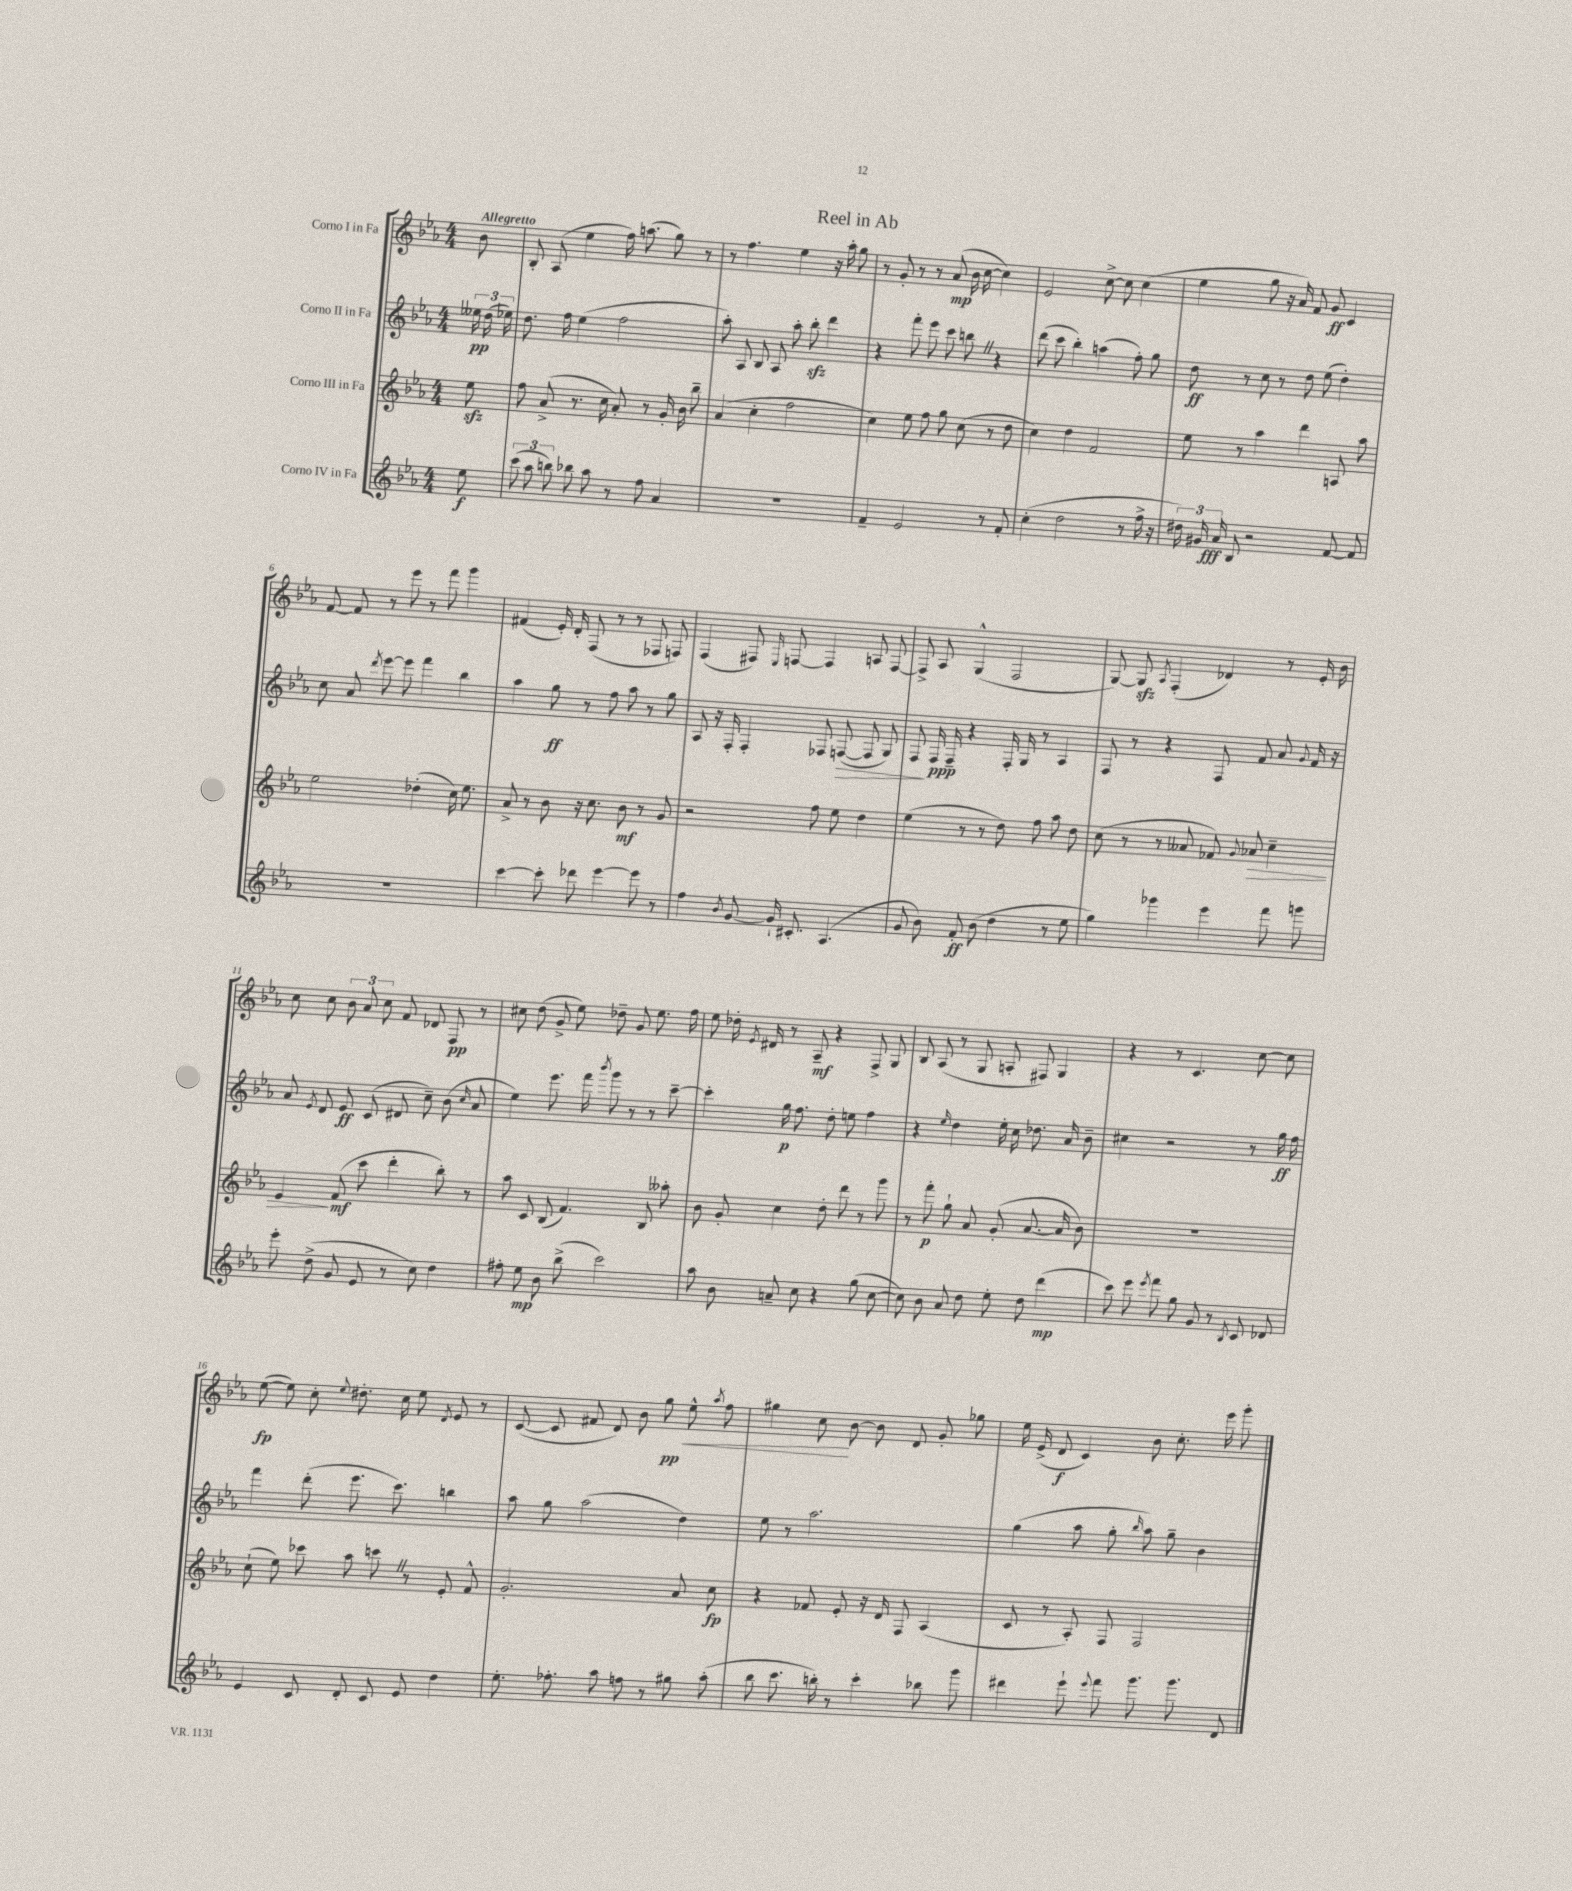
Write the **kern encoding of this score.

**kern	**kern	**kern	**kern
*staff4	*staff3	*staff2	*staff1
*clefG2	*clefG2	*clefG2	*clefG2
*k[b-e-a-]	*k[b-e-a-]	*k[b-e-a-]	*k[b-e-a-]
*M4/4	*M4/4	*M4/4	*M4/4
8ee-\	8ee-\	24ee--\	8b-\
.	.	(24dd\	.
.	.	24ee-\)	.
=	=	=	=
(12ccc\	8ff\	8.dd\	8B-'/
12aa-\	.	.	.
.	(8a-^/	.	(8A-/
12bb\)	.	.	.
.	.	16ff\	.
8bb-\	8.r	(4ee-\	4ee-\
8aa-\	.	.	.
.	16cc\	.	.
8r	8a-'/)	2ff\	16ff\)
.	.	.	(8.aa\
8ff\	8r	.	.
4a-/	16g'/	.	8gg\)
.	16b-\	.	.
.	8bb-~\	.	8r
=	=	=	=
1r	(4a-/	8aa-'\)	8r
.	.	8A-/	4.ff\
.	4cc'\	8B-/	.
.	.	8A-/	.
.	2ff\	8aa-'\	4ee-\
.	.	8bb-'\	.
.	.	4ddd\	16r
.	.	.	16aa-'\
.	.	.	8gg\
=	=	=	=
4f~/	4cc\)	4r	8r
.	.	.	8g'/
2e-/	8ee-\	8fff'\	8r
.	8ff\	8eee-\	8r
.	8gg\	8ccc\	(8a-/
.	(8cc\	8bb\	16b-\
.	.	.	[16cc\
8r	8r	4r	4cc\])
8f'/	8dd\	.	.
=	=	=	=
(4cc'\	4cc\)	(8ddd\	2e-/
.	.	8ccc\	.
2dd\	4dd\	4bb-'\)	.
.	2f/	(4aa\	[8cc^\
.	.	.	8cc\]
8r	.	8ff'\)	(4cc\
16ff^\	.	8gg\	.
16r	.	.	.
=	=	=	=
24dd#\)	8ee-\	8dd\	4ee-\
24g#/	.	.	.
24a-/	.	.	.
8B-/	8r	8r	.
2r	4aa-\	8cc\	8gg\
.	.	8r	16r
.	.	.	16a-/)
.	4ddd\	8dd\	8f/
.	.	(8ee-\	8g/
[8f/	8A/	4dd'\)	4c/
8f/]	8aa-\	.	.
=	=	=	=
1r	2ee-\	8cc\	[8f/
.	.	8a-/	8f/]
.	.	8qddd/	.
.	.	[8eee-\	8r
.	.	8eee-\]	8eee-\
.	(4dd-'\	4fff\	8r
.	.	.	8fff\
.	16cc\)	4bb-\	4ggg\
.	8.ee-\	.	.
=	=	=	=
[4ccc\	8a-^/	4aa-\	(4f#/
.	8r	.	.
8ccc'\]	8b-\	8gg\	16e-'/)
.	.	.	16d'/
8ddd-\	16r	8r	(8F/
.	8.cc\	.	.
[4eee-\	.	8ff\	8r
.	8b-\	8aa-\	8r
8eee-\]	8r	8r	8F-/
8r	8g/	8gg\	8F/)
=	=	=	=
4ff\	2r	8A-/	(4F/
.	.	16r	.
.	.	16F'/	.
8qb-/	.	.	.
[8g/	.	4F'/	8F#/)
.	.	.	16qqE-/
16g`/]	.	.	[8F/
8.c#'/	.	.	.
.	8ff\	8F-/	4F/]
(4.A-/	8ee-\	([8F/	.
.	4dd\	8F/]	8A/
.	.	8G/)	[8F/
=	=	=	=
8g/	(4ee-\	8F/	8F^/]
8b-\)	.	16F/	8A-/
.	.	16F~/	.
8f'/	8r	4r	(4G^^/
(8b-\	8r	.	.
4dd\	8dd\)	16F'/	2F/
.	.	16G/	.
.	8ff\	8r	.
8r	8aa-\	4A-/	.
8ee-\	8dd\	.	.
=	=	=	=
4gg\)	(8cc\	8F/	[8G/)
.	8r	8r	8G/]
.	.	.	8qA-/
4ggg-\	8r	4r	(4F'/
.	8a--/	.	.
4eee-\	8f-/)	8F/	4d-/)
.	8qqg/	.	.
.	8a-/	8f/	.
8fff\	4cc~\	8a-/	8r
.	.	8qqg/	.
8ggg\	.	16f/	16e-'/
.	.	16r	16b-\
=	=	=	=
8eee-'\	4e-/	8a-/	8cc\
.	.	8qe-/	.
(8dd^\	.	8d/	8cc\
8g/	(8f/	8e-/	12b-\
.	.	.	12a-/
8e-/	8ccc\	(8c/	.
.	.	.	12cc\
8r	4ddd'\	8d#/	8f/
8cc\)	.	8cc~\)	8d-/
4dd\	8bb-'\)	(8b-\	8F/
.	.	16qqcc/	.
.	8r	8a-/	8r
=	=	=	=
8ff#'\	8aa-\	4ee-\)	8cc#\
8ee-\	8c/	.	(8dd\
8b-\	(8B-/	8.eee-\	8g^/
(8bb-^\	4.f/)	.	8ee-\)
.	.	16fff\	.
.	.	8qbbb-/	.
2ccc\)	.	8ggg\	8dd-~\
.	.	8r	8g/
.	8B-/	8r	8.ee-\
.	8aa--'\	[8ccc~\	.
.	.	.	16ff\
=	=	=	=
8aa-\	8b-\	4ccc'\]	8ee-\
8b-\	8g'/	.	16dd-'\
.	.	.	8qe-/
.	.	.	16d#/
8a~/	4cc\	16gg\	8r
.	.	8.ff\	.
8cc\	.	.	8A-~/
4r	8dd'\	8dd'\	4r
.	8ddd\	8ee\	.
(8gg\	8r	4ff\	8F^/
[8cc\	8ggg\	.	8G/
=	=	=	=
8cc\])	8r	4r	8B-/
8b-\	8fff'\	.	(8A-/
.	.	16qqee-/	.
8a-/	8gg`\	4dd\	8r
8dd\	8a-/	.	8G/
8ee-'\	(8g'/	16ee-'\	8A'/
.	.	16cc\	.
8dd\	[8.a-/	8.dd-\	8F#/)
(4ddd\	.	.	4G/
.	16a-/]	16a-/	.
.	8b-\)	8b-~\	.
=	=	=	=
8ccc\)	1r	4cc#\	4r
8eee-\	.	.	.
8qeee-/	.	.	.
8fff\	.	2r	8r
8gg\	.	.	4.c/
8g/	.	.	.
8r	.	.	.
8qB-/	.	.	.
8c/	.	8r	[8cc\
8d-/	.	16gg\	8cc\]
.	.	16ff\	.
=	=	=	=
4e-/	(8cc`\	4fff\	([8ee-\
.	8ee-\)	.	8ee-\])
8c/	8ccc-\	(8ddd'\	8cc'\
.	.	.	8qqee-/
8d'/	8aa-\	8.eee-\	8.dd#'\
8c/	8ccc\	.	.
.	.	8.ccc\)	16cc\
8e-/	8r	.	8ee-\
.	.	.	8qd/
4dd\	8e-'/	4bb\	8e-/
.	8f^^/	.	8r
=	=	=	=
8.ee-'\	2.g'/	8aa-\	([8c/
.	.	8gg\	8c/]
8.ff-'\	.	.	.
.	.	(2aa-\	8f#/
8aa-\	.	.	8d/)
8ff\	.	.	8b-\
8r	.	.	8gg\
8gg#\	8a-/	4dd\)	8ee-^^\
.	.	.	8qaa-/
(8aa-'\	8cc\	.	8ff\
=	=	=	=
8bb-\	4r	8ee-\	4gg#\
8.ccc\	.	8r	.
.	8f-/	2.aa-\	8cc\
16bb'\)	.	.	.
8r	8e-'/	.	[8b-\
4ccc'\	16r	.	8b-\]
.	16d/	.	.
.	8F/	.	8d/
8bb-\	(4A-/	.	8g'/
8ggg\	.	.	8gg-\
=	=	=	=
4ddd#\	8c/	(4gg\	16ee-\
.	.	.	(16e-^/
.	8r	.	8d/
8eee-`\	8A-'/)	8aa-\	4c/)
8qqeee-/	.	.	.
8fff\	8F/	8gg'\	.
.	.	16qqbb-/	.
8.ggg\	2F/	8aa-\)	8b-\
.	.	8gg~\	8.cc'\
8.ggg\	.	.	.
.	.	4b-\	.
.	.	.	16eee-\
8d/	.	.	8ggg'\
==	==	==	==
*-	*-	*-	*-
